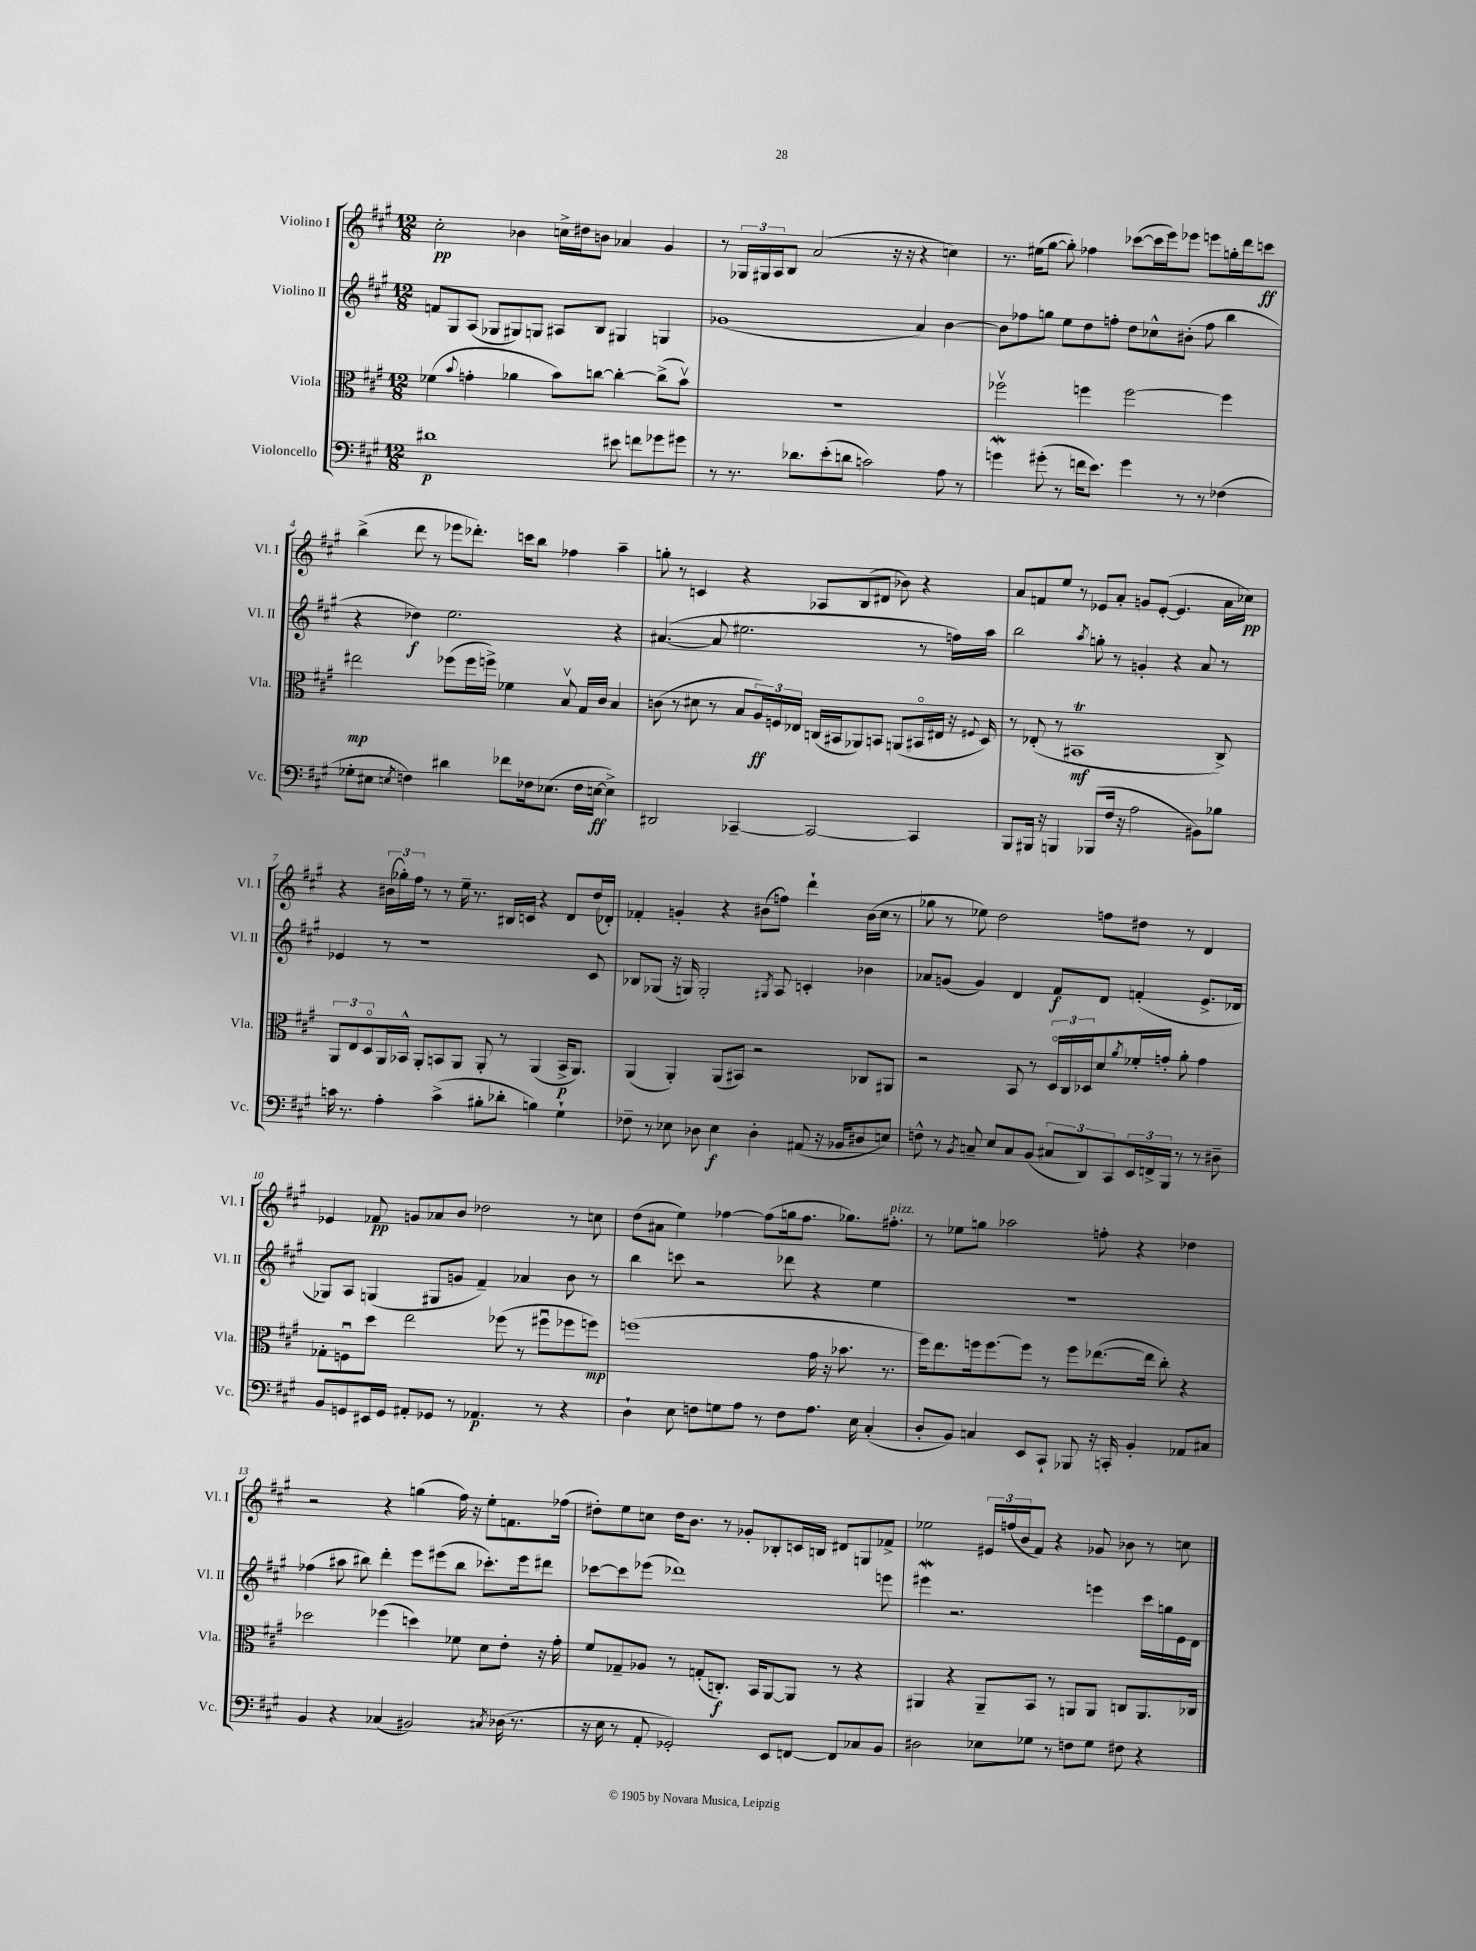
<<
\new StaffGroup <<
\new Staff = "s0" \with { instrumentName = "Violino I" shortInstrumentName = "Vl. I" } {
    \clef treble \key a \major \numericTimeSignature \time 12/8
    cis''2-.\pp bes'4 c''16-> dis''16 b'8 aes'4 gis'4 |
    r8 \tuplet 3/2 { ges16 gis16 a16 } b8 a'2( r16 r16 r4 c''4) |
    r8. eis''16( gis''8~ gis''8-.) fes''4 ces'''8~( ces'''16 e'''16) ees'''8 e'''8 g''16-. d'''16 c'''8\ff |
    b''4->( d'''8 r8 ees'''8 des'''8.-.) c'''16 b''8 fes''4 a''4-- |
    g''8-. r8 c'4 r4 aes8 b8( dis'8 bes'8) r4 |
    a'8 f'8 e''8 r8 ees'8 a'8-. g'8 ees'8~-.( ees'4. a'16 ces''16\pp) |
    r4 \tuplet 3/2 { bis'16( ges''16-.) fis''16 } r8 r8 e''16-- r8. bis16 c'16 r4 d'8 d''16( des'16-.) |
    fes'4-. g'4-. r4 bis'8( f''8) d'''4-! bis'16( cis''16 r8 |
    ges''8 r8 ees''8) d''2 f''8 dis''8 r8 d'4 |
    ees'4 fes'8\pp g'8 aes'8 b'8 des''2 r8 c''8 |
    d''8( ais'8 e''4) fes''4~ fes''8( g''16 fes''8. ges''8.) fis''8.-.^\markup { \italic "pizz." } |
    r8 ees''8 g''8 aes''2 f''8-. r4 des''4 |
    r2 r4 g''4( fis''16) r16 e''8-. f'8. fes''16( |
    dis''8-.) e''8 c''8 dis''16 b'8. r8 ges'8-. bes8-. c'16 b16 dis'8 g8 fes'8-> |
    ees''2 \tuplet 3/2 { eis'16 f''16( b'16 } fis'8) r4 ges'8 bes'8 r8 c''8 \bar "|." |
}
\new Staff = "s1" \with { instrumentName = "Violino II" shortInstrumentName = "Vl. II" } {
    \clef treble \key a \major \numericTimeSignature \time 12/8
    f'8 gis8 a8( ges8 gis8) g8 ais8 b8 gis4 g4 |
    ges'1( a'4) b'4~ |
    b'8 fes''8 g''8 e''8 d''8 f''8-. d''8 ces''8-^ bis'8-.( f''8 b''4 |
    r4 des''4\f) e''2. r4 |
    ais'4.~( ais'8 eis''2. r8 f''16) a''16 |
    b''2 \acciaccatura { a''8 } g''8-. r8 g'4-. r4 a'8 r8 |
    ees'4 r8 r1 cis'8 |
    bes8 ges8( r16 g16) g2-. \acciaccatura { gis8 } a8 c'4-. bes'4 |
    aes'8 g'8( g'4) d'4 fis'8\f d'8 f'4-.( e'8.-> des'16 |
    ges8) a8 g4( gis8 g'8 fis'4--) aes'4 b'8 r8 |
    b''4 c'''8 r2 des'''8 r4 e''4 |
    R1. |
    fes''4( ais''8 bis''8) d'''4-. e'''8 eis'''8( bis''8 ces'''8.-.) eis'''16 dis'''8 |
    ces'''8~ ces'''8 ees'''8( des'''1) e'''8 |
    eis'''4\mordent r2. e'''4 cis'''16 g''16 e'16 d'16 \bar "|." |
}
\new Staff = "s2" \with { instrumentName = "Viola" shortInstrumentName = "Vla." } {
    \clef alto \key a \major \numericTimeSignature \time 12/8
    fes'4( \appoggiatura { b'8 } g'4-. aes'4 b'8) c''8~ c''4~-. c''8->( b'8\upbow) |
    R1. |
    fes''2\upbow f''4 f''2~ f''4 |
    eis''2\mp fes''8( fes''16 f''16->) fes'4 b8\upbow gis16 cis'16 b4 |
    c'8( r8 dis'8 r8 b8 \tuplet 3/2 { a16\ff) f16 ees16 } c16( bis,16 aes,8) b,8 a,8( bis,16\flageolet eis16 r16 \appoggiatura { fis8 } d16) |
    r8 ees8-.( r8 bis,1\trill\mf cis8->) |
    \tuplet 3/2 { a,8 e8 d8\flageolet } a,16 bes,16-^ a,8-. b,8 a,8 a,8-. r8 a,4( b,16->\p a,8.) |
    a,4( a,4-.) a,8( bis,8) r2 ces8 ais,8 |
    r2 b,8 r8 \tuplet 3/2 { d16\flageolet cis16 des16 } d'8 \acciaccatura { a'8 } fes'16-. g'16-. a'8-. g'4 |
    ges8-. f8\downbow d''8 e''2 fes''8( r8 fis''8\downbow fes''8 f''8\mp) |
    f''1( gis'16 r16 bes'8. r8. |
    fis''16) e''8. f''16 f''8.~ f''8 r8 f''8 ees''8.~( ees''16 cis''8-.) r4 |
    des''2 fes''4( d''4) fes'8 d'8 e'8-. r16 gis'16-. |
    fis'8 ges8-- aes8 r8 g8-.( c8.-.\f) b,16 a,8~ a,8 r8 r4 |
    ais,4 r4 ais,8-- b,8 r8 a,8 a,8 c8 a,8. ces16 \bar "|." |
}
\new Staff = "s3" \with { instrumentName = "Violoncello" shortInstrumentName = "Vc." } {
    \clef bass \key a \major \numericTimeSignature \time 12/8
    dis'1\p eis'8 f'8 ges'8 gis'8 |
    r8 r8. des'8. e'8-.( d'8 c'2) a8 r8 |
    g'4\mordent gis'8-.( r8 f'16 e'8.) gis'4 r8 r8 fes4( |
    ges8-. eis8 \acciaccatura { e8 } f4) dis'4 fes'8 fes16 ees8.( fes16 e16~\ff e4->) |
    dis,2 ces,4~-- ces,2~ ces,4 |
    b,,8 bis,,16 r16 b,,4 bes,,8( fis16 r16 a2 bis,8) bes8 |
    c'16 r8. a4-. c'4->( bis8-. des'8-. b4) gis4-! |
    fes8-- r8 ees8 des8 ees4\f des4-. ais,8( r16 bes,16 dis8 e8) |
    f8-^ r8 \acciaccatura { b,8 } c8-- e8 c8 b,8( \tuplet 3/2 { cis8 d,8) cis,8 } \tuplet 3/2 { e,16 f,16-> b,,16 } r8 r8 dis8-- |
    b,8 g,8 eis,16 g,16 ais,8-. ges,8 r8 aes,4.\p r8 r4 |
    d4-! e8 f8 g8 a8 r8 f8 a8. e16 cis4-.( |
    d8-. b,8) c4 e,8 cis,8-! bes,,8 r16 c,16-. b,4-. aes,8 cis8 |
    b,4 r4 ces4( bis,2) \acciaccatura { cis8 } des16( r8. |
    r16 e16 r8 a,8-. ges,2-.) e,8 f,8~ f,8 ces8 b,8 |
    dis2 ees8 ges8 r8 f8 ges8 fis8 r4 \bar "|." |
}
>>
>>
